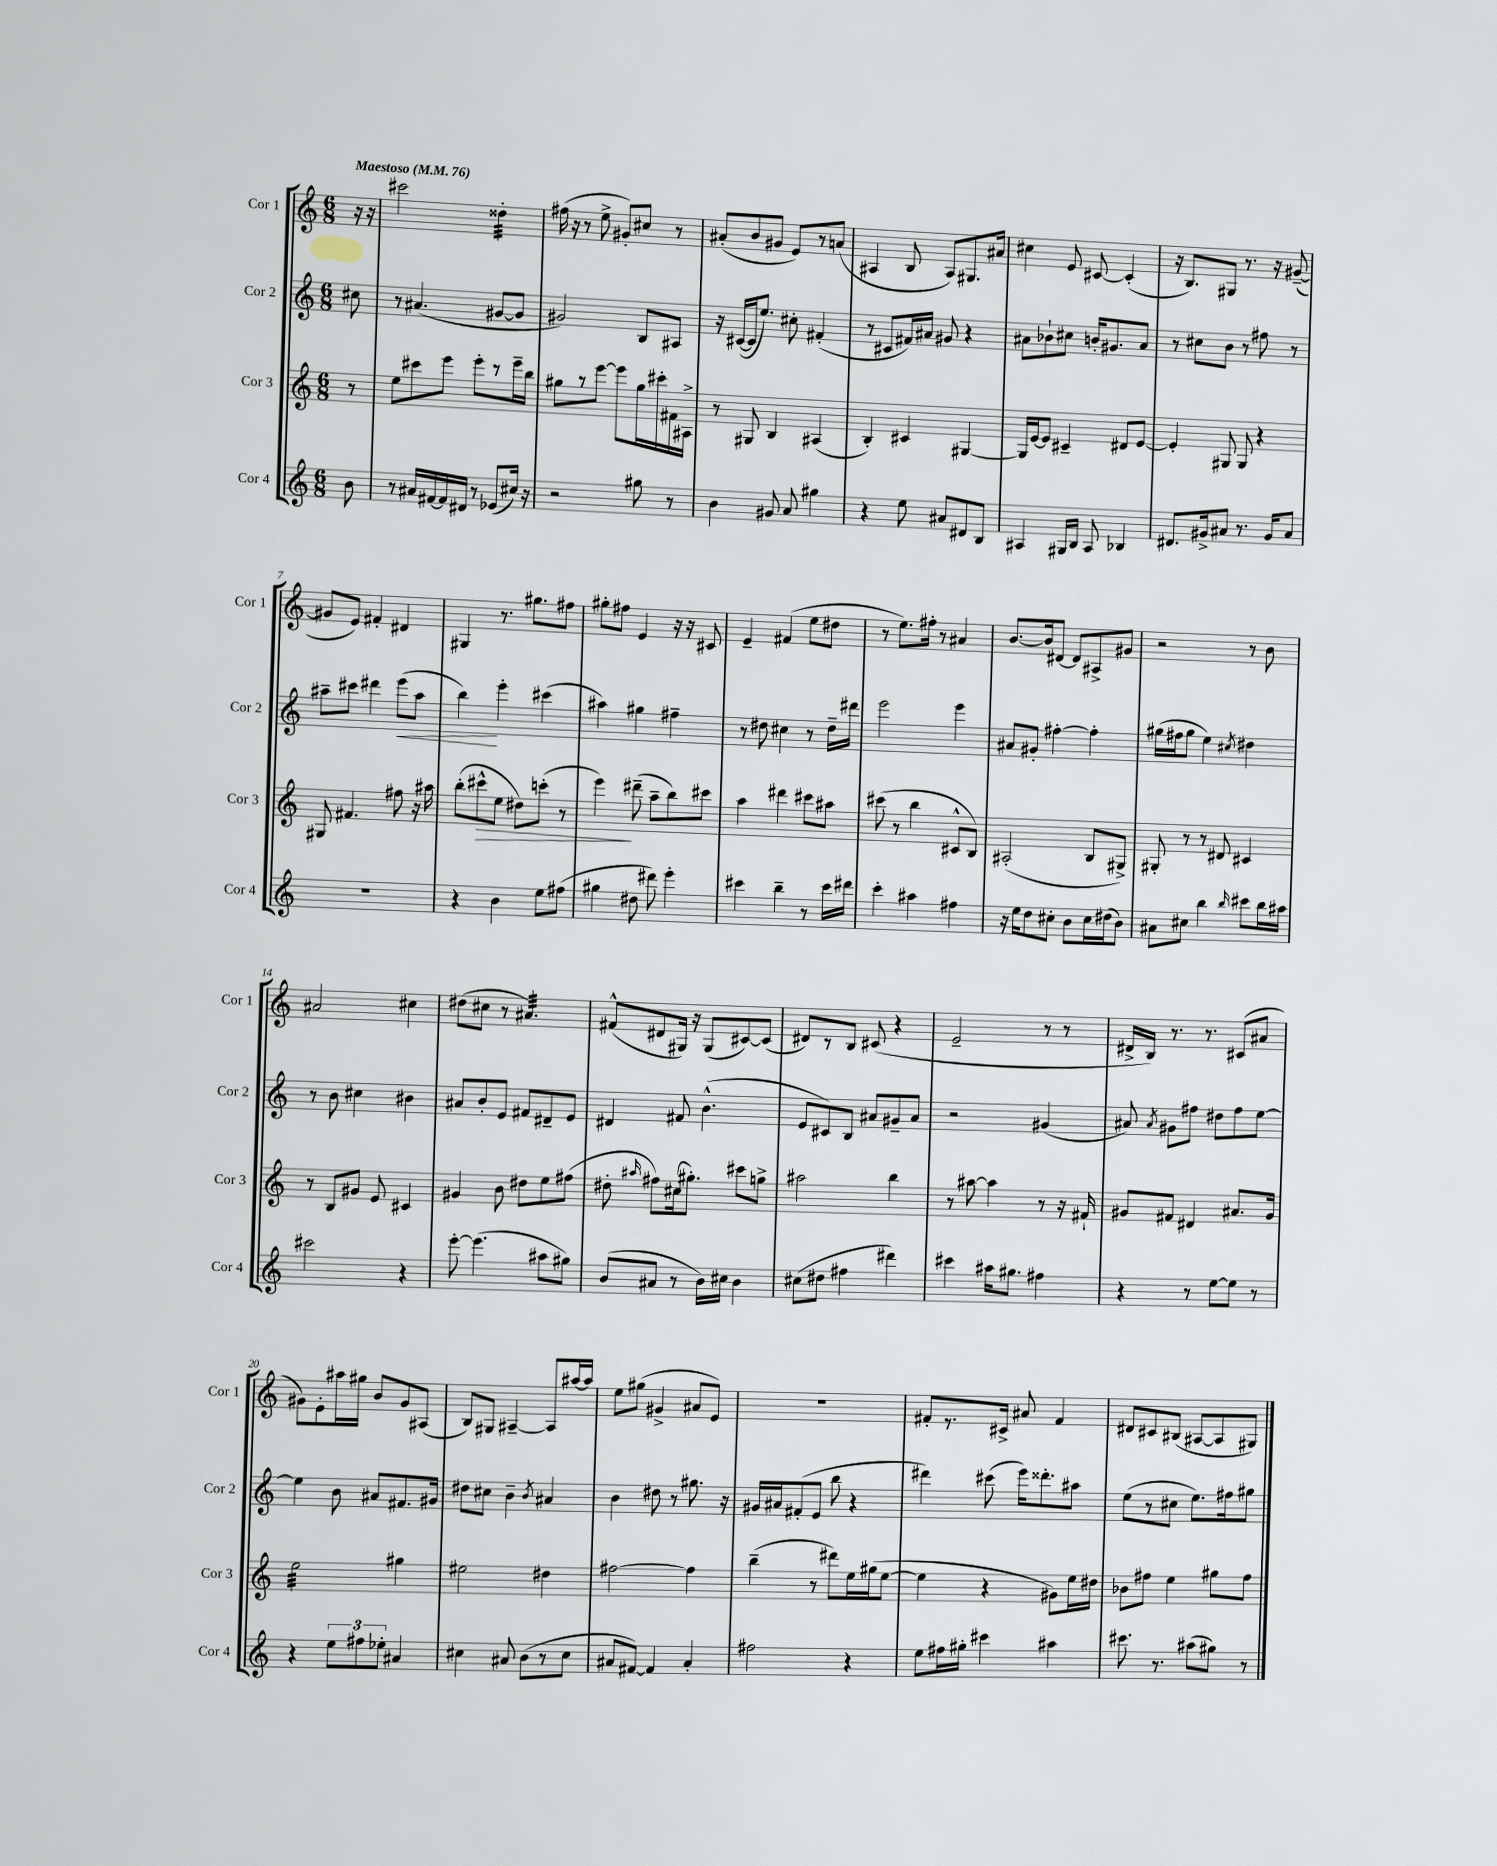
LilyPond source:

<<
\new StaffGroup <<
\new Staff = "s0" \with { instrumentName = "Cor 1" shortInstrumentName = "Cor 1" } {
    \clef treble \key c \major \numericTimeSignature \time 6/8 \partial 8 \tempo "Maestoso" 4 = 76
    \autoBeamOff r16 r16 |
    cis'''2 disis''4:32-. |
    fis''16( r16 r8 e''8-> gis'8[-.) cis''8] r8 |
    ais'8[-.( b'8 gis'8] e'8[) r8 a'8]( |
    ais4 b8 ais8[) gis8. ais'16] |
    cis''4 e'8 cis'8~ cis'4-.( |
    r16 b8.[) gis8] r8. r16 gis'8~--( |
    gis'8[ e'8]) fis'4-. dis'4 |
    gis4 r8. gis''8.[ fis''8] |
    gis''8[-. fis''8] e'4 r16 r16 cis'8 |
    e'4-- fis'4( e''8[ dis''8] |
    r8 e''8.[) fis''16]-. r8 ais'4 |
    b'8.[~ b'16 dis'8]~ dis'8[ ais8-> gis'8] |
    r2 r8 b'8 |
    ais'2 cis''4 |
    dis''8[( cis''8] r8 ais'4.:32) |
    fis'8[-^( dis'8 gis16]) r16 gis8[( cis'8~) cis'8]( |
    dis'8[) r8 b8] cis'8( r4 |
    e'2-- r8 r8 |
    dis'16[-> b16]) r8. r8. cis'8[( ais'8] |
    gis'8[) e'8-. ais''16 gis''16] b'8[ gis'8 ais8]( |
    b8[) gis8] ais4~-- ais8[ ais''16~ ais''16] |
    e''8[ gis''8]( gis'4-> ais'8[ e'8]) |
    R2. |
    fis'8[-. r8. cis'16]-> ais'8 fis'4 |
    dis'8[ cis'8 bis8]( ais8[~ ais8 gis8]) \bar "|." |
}
\new Staff = "s1" \with { instrumentName = "Cor 2" shortInstrumentName = "Cor 2" } {
    \clef treble \key c \major \numericTimeSignature \time 6/8 \partial 8
    \autoBeamOff cis''8 |
    r8 ais'4.( gis'8[~ gis'8] |
    gis'2) b8[ ais8] |
    r16 cis'16[~( cis'16 e''8.]) cis''8-. fis'4-.( |
    r8 cis'8[ fis'16) ais'16] gis'8 r4 |
    ais'8[ bes'8-! cis''8] b'16[-. gis'8. ais'8] |
    r8 cis''8[ b'8] r8 fis''8 r8 |
    ais''8[-- cis'''8] dis'''4 e'''8[\<( ais''8] |
    b''4\!) e'''4-. cis'''4( |
    ais''4) gis''4 fis''4-- |
    r8 dis''8 cis''4 r8 dis''16[-- dis'''16] |
    e'''2 e'''4 |
    ais'8[ gis'8]-. fis''4~-. fis''4-. |
    gis''16[( fis''16 gis''8] e''4) \acciaccatura { cis''8 } dis''4 |
    r8 b'8 cis''4 bis'4 |
    ais'8[ b'8-. e'8] fis'8[ dis'8-- e'8] |
    dis'4 fis'8 b'4.-^( |
    e'8[ cis'8) b8] ais'8[ gis'8-- ais'8] |
    r2 gis'4( |
    ais'8) \acciaccatura { ais'8 } gis'8[ fis''8] dis''8[ fis''8 e''8]~ |
    e''4 b'8 ais'8[ fis'8. gis'16] |
    dis''8[ cis''8] b'4-- \acciaccatura { b'8 } ais'4 |
    b'4 dis''8 r8 gis''8. r16 |
    gis'16[ ais'16 fis'8-.( e'8] b''8 r4 |
    dis'''4) cis'''8( e'''16[) disis'''8.-. ais''8] |
    e''8[( r8 cis''8] e''8.[) fis''16 gis''8] \bar "|." |
}
\new Staff = "s2" \with { instrumentName = "Cor 3" shortInstrumentName = "Cor 3" } {
    \clef treble \key c \major \numericTimeSignature \time 6/8 \partial 8
    \autoBeamOff r8 |
    e''8[ cis'''8 e'''8] e'''8[-. r8 e'''16-- b''16] |
    gis''8[ r8 e'''8]~ e'''8[ gis''16 cis'''16-. fis'16 ais16]-> |
    r8 gis8 b4 ais4( |
    b4-.) cis'4 gis4~ |
    gis16[ e'16~ e'8] cis'4-- dis'8[ e'8]~ |
    e'4-. gis8 gis8 r4 |
    gis8 fis'4. fis''8 r16 ais''16 |
    b''8[-.( cis'''8-^\> e''8] dis''8[) c'''8]-.( r8 |
    e'''4\!) dis'''8--( a''8[-- b''8) cis'''8] |
    a''4 dis'''4 cis'''8[ ais''8] |
    cis'''8( r8 b''4 cis'8[-^ b8]) |
    ais2-.( b8[ gis8]->) |
    gis8-. r8 r8 dis'8 cis'4 |
    r8 b8[ gis'8] e'8 cis'4 |
    gis'4 b'8 dis''8[ e''8 fis''8]( |
    dis''8-. \grace { ais''16 } fis''8[) cis''16( gis''8.]-.) cis'''8[ g''8]-> |
    ais''2 b''4 |
    r8 ais''8~ ais''4 r8 r16 fis'16-! |
    gis'8[ fis'8] dis'4 ais'8.[ gis'16] |
    e''2:32 gis''4 |
    eis''2 dis''4 |
    fis''2~ fis''4 |
    b''4--( r8 dis'''8[) e''16 gis''16( e''8]~ |
    e''4 r4 gis'8[) e''16 dis''16] |
    bes'8[ fis''8] e''4 gis''8[ fis''8] \bar "|." |
}
\new Staff = "s3" \with { instrumentName = "Cor 4" shortInstrumentName = "Cor 4" } {
    \clef treble \key c \major \numericTimeSignature \time 6/8 \partial 8
    \autoBeamOff b'8 |
    r8 ais'16[ fis'16~ fis'16 dis'16] r8 ees'8[( cis''16]) r16 |
    r2 gis''8 r8 |
    b'4 gis'8 a'8 gis''4 |
    r4 e''8 ais'8[ dis'8 b8] |
    ais4 gis16[ b16] ais8 bes4 |
    dis'8.[ gis'16-> ais'8] r8. gis'16[ ais'8] |
    R2. |
    r4 b'4 e''8[ fis''8]( |
    gis''4 dis''8 dis'''8) e'''4-. |
    cis'''4 b''4-- r8 cis'''16[ dis'''16] |
    c'''4-. ais''4 fis''4 |
    r16 e''16[ d''8 cis''8]-. b'8[ cis''16 dis''16( b'8]) |
    ais'8[ cis''8] b''4 \grace { b''16 } cis'''8[ b''16 ais''16] |
    cis'''2 r4 |
    e'''8~-. e'''4.( ais''8[ gis''8]) |
    b'8[( ais'8] r8 b'16[) cis''16] b'4 |
    cis''8[( dis''8] fis''4 dis'''4) |
    cis'''4 ais''16[ gis''8.] fis''4 |
    r4 r8 e''8[~ e''8] r8 |
    r4 \tuplet 3/2 { e''8[ fis''8 ees''8]-. } ais'4 |
    cis''4 ais'8 b'8[( r8 cis''8] |
    ais'8[ fis'8]~) fis'4 ais'4-. |
    fis''2 r4 |
    e''8[ fis''16 gis''16]-. cis'''4 ais''4 |
    cis'''8. r8. ais''8[( gis''8]) r8 \bar "|." |
}
>>
>>
